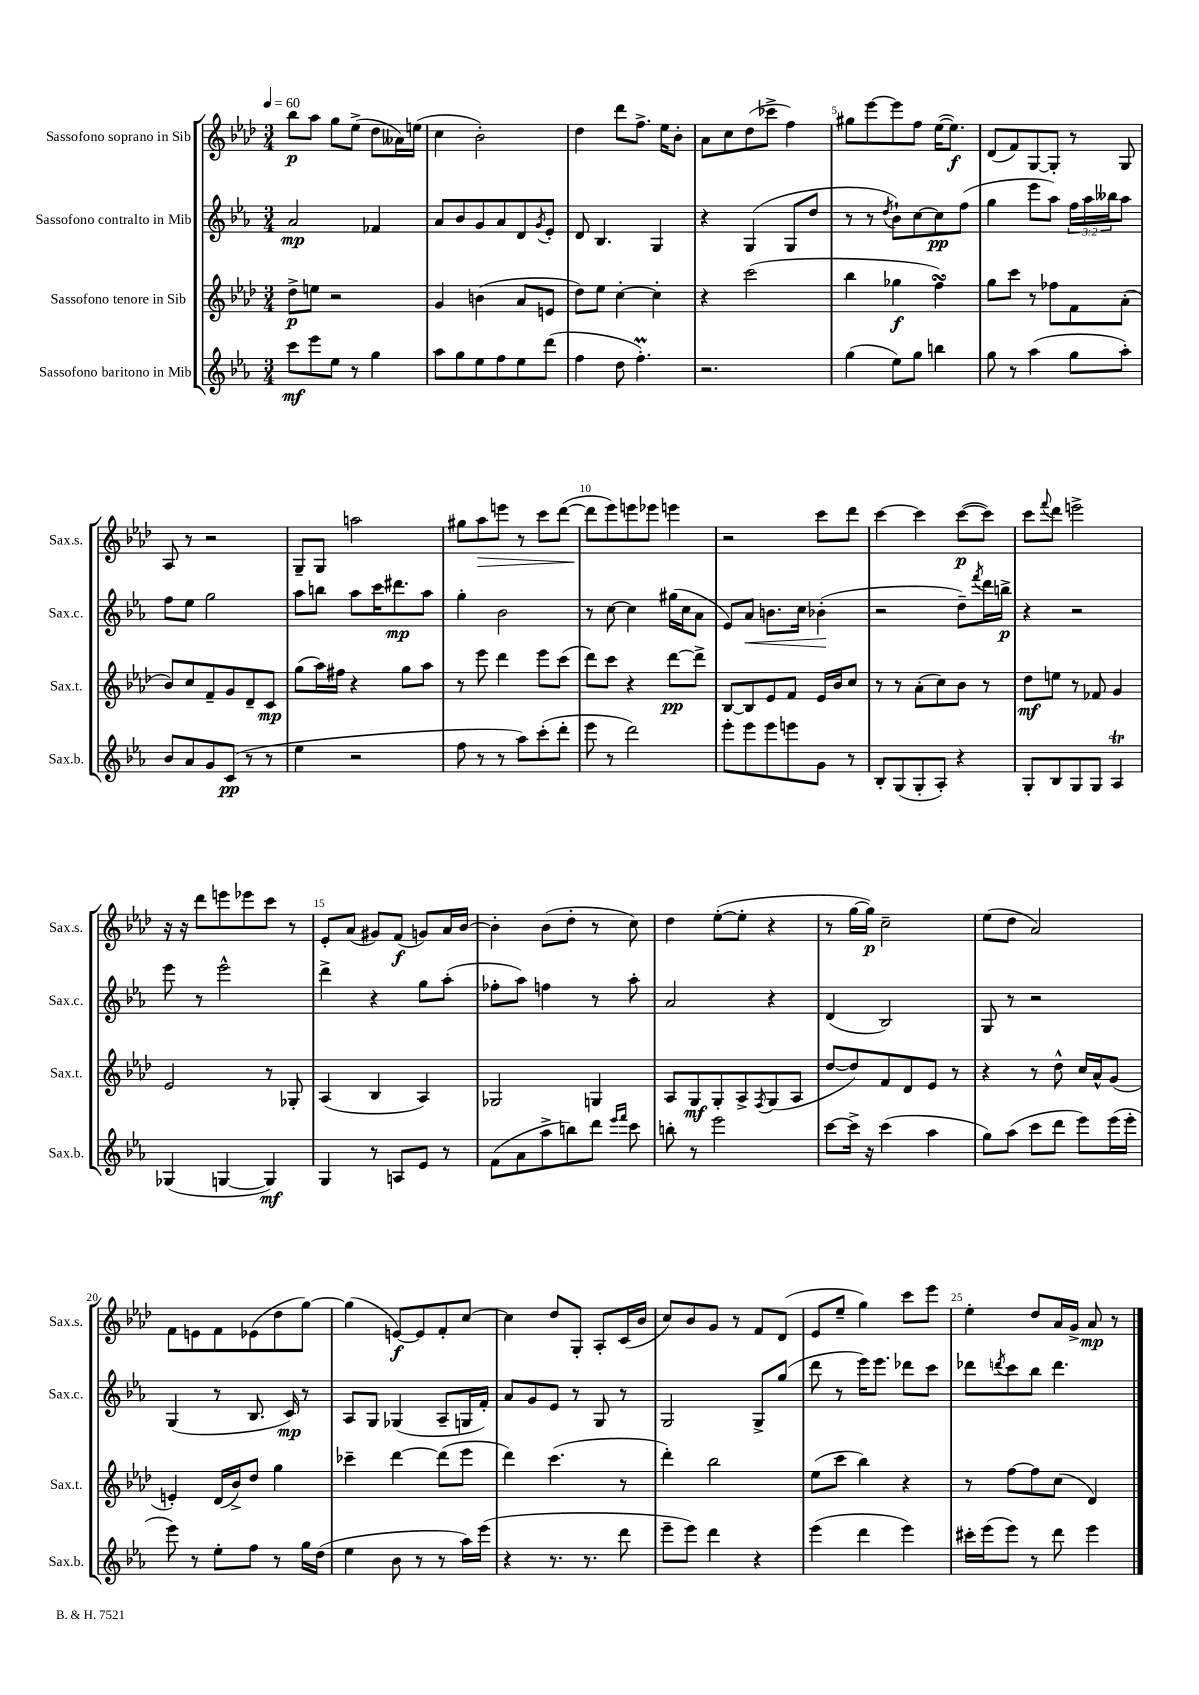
<<
\new StaffGroup <<
\new Staff = "s0" \with { instrumentName = "Sassofono soprano in Sib" shortInstrumentName = "Sax.s." } {
    \clef treble \key aes \major \numericTimeSignature \time 3/4 \tempo 4 = 60
    bes''8\p aes''8 g''8 ees''8->( des''8 aeses'16) e''16( |
    c''4 bes'2-.) |
    des''4 des'''8 f''8.-> ees''16 bes'8-. |
    aes'8 c''8 des''8( ces'''8-> f''4) |
    gis''8 ees'''8~ ees'''8 f''8 ees''16~( ees''8.\f) |
    des'8( f'8) g8~ g8-. r8 g8 |
    aes8 r8 r2 |
    g8-- g8 a''2 |
    gis''8 aes''8\> e'''8 r8 c'''8 des'''8~( |
    des'''8\! ees'''8) e'''8 ees'''8 e'''4 |
    r2 c'''8 des'''8 |
    c'''4~ c'''4 c'''8~\p( c'''8) |
    c'''8 \appoggiatura { f'''8 } des'''8 e'''2-> |
    r16 r16 des'''8 e'''8 ees'''8 c'''8 r8 |
    ees'8-. aes'8( gis'8) f'8\f( g'8) aes'16 bes'16~ |
    bes'4-. bes'8( des''8-. r8 c''8) |
    des''4 ees''8~-.( ees''8-. r4 |
    r8 g''16~ g''16\p) c''2-- |
    ees''8( des''8 aes'2) |
    f'8 e'8 f'8 ees'8( des''8 g''8~) |
    g''4( e'8~\f) e'8 f'8-. c''8~ |
    c''4 des''8 g8-. aes8-. c'16( bes'16 |
    c''8) bes'8 g'8 r8 f'8 des'8( |
    ees'8 ees''8-- g''4) c'''8 ees'''8 |
    ees''4-. des''8 aes'16 g'16-> aes'8\mp r8 \bar "|." |
}
\new Staff = "s1" \with { instrumentName = "Sassofono contralto in Mib" shortInstrumentName = "Sax.c." } {
    \clef treble \key ees \major \numericTimeSignature \time 3/4 \override Staff.TupletNumber.text = #tuplet-number::calc-fraction-text
    aes'2\mp fes'4 |
    aes'8 bes'8 g'8 aes'8 d'8 \acciaccatura { g'8 } ees'8-. |
    d'8 bes4. g4 |
    r4 g4( g8 d''8 |
    r8 r8 \acciaccatura { d''8 } bes'8-!) c''8~ c''8\pp f''8( |
    g''4 ees'''8 aes''8) \tuplet 3/2 { f''16 aes''16 beses''16 } aes''8 |
    f''8 ees''8 g''2 |
    aes''8 b''8 aes''8 c'''16 dis'''8.\mp aes''8 |
    g''4-. bes'2 |
    r8 c''8~ c''4 gis''16( c''16 aes'8 |
    ees'8) aes'8\< b'8. c''16 bes'4-.\!( |
    r2 d''8--) \acciaccatura { f'''8 } d'''16 b''16->\p |
    r4 r2 |
    ees'''8 r8 ees'''2-^ |
    d'''4-> r4 g''8 aes''8-.( |
    fes''8-. aes''8) f''4 r8 aes''8-. |
    aes'2 r4 |
    d'4( bes2) |
    g8 r8 r2 |
    g4( r8 bes8. c'16\mp) r8 |
    aes8 g8 ges4( aes8-- g16 f'16-.) |
    aes'8 g'8 ees'8 r8 g8 r8 |
    g2 g8-> g''8( |
    d'''8 r8 ees'''16) ees'''8. des'''8 c'''8 |
    des'''8 \acciaccatura { d'''8 } c'''8 bes''8 d'''4. \bar "|." |
}
\new Staff = "s2" \with { instrumentName = "Sassofono tenore in Sib" shortInstrumentName = "Sax.t." } {
    \clef treble \key aes \major \numericTimeSignature \time 3/4
    des''8->\p e''8 r2 |
    g'4 b'4( aes'8 e'8 |
    des''8) ees''8 c''4~-. c''4-. |
    r4 c'''2( |
    bes''4 ges''4\f f''4\turn) |
    g''8 c'''8 r8 fes''8 f'8 aes'8-.( |
    bes'8) c''8 f'8-- g'8 des'8-- c'8\mp |
    g''8( aes''16) fis''16 r4 g''8 aes''8 |
    r8 ees'''8 des'''4 ees'''8 c'''8( |
    des'''8) c'''8 r4 des'''8~\pp des'''8-> |
    bes8~ bes8 ees'8 f'8 ees'16 bes'16 c''8 |
    r8 r8 aes'8-.( c''8) bes'8 r8 |
    des''8\mf e''8 r8 fes'8 g'4 |
    ees'2 r8 ges8-. |
    aes4( bes4 aes4) |
    ges2 g4 |
    aes8 g8\mf g8-. aes8-> \acciaccatura { f8 } g8( aes8 |
    des''8~ des''8) f'8 des'8 ees'8 r8 |
    r4 r8 des''8-^ c''16 aes'16-^ g'8( |
    e'4-.) des'16( bes'16->) des''8 g''4 |
    ces'''4-- des'''4~ des'''8( ees'''8 |
    des'''4) c'''4.( r8 |
    des'''4-.) bes''2 |
    ees''8( c'''8 bes''4) r4 |
    r8 f''8~ f''8 c''8( des'4) \bar "|." |
}
\new Staff = "s3" \with { instrumentName = "Sassofono baritono in Mib" shortInstrumentName = "Sax.b." } {
    \clef treble \key ees \major \numericTimeSignature \time 3/4
    c'''8\mf ees'''8 ees''8 r8 g''4 |
    aes''8 g''8 ees''8 f''8 ees''8 d'''8( |
    f''4 d''8 f''4.-.\prall) |
    r2. |
    g''4( ees''8) g''8 b''4 |
    g''8 r8 aes''4( g''8 aes''8-.) |
    bes'8 aes'8 g'8 c'8\pp( r8 r8 |
    ees''4 r2 |
    f''8 r8 r8 aes''8) c'''8-.( d'''8-. |
    ees'''8 r8 d'''2) |
    ees'''8-. ees'''8 ees'''8 e'''8 g'8 r8 |
    bes8-. g8( g8-. aes8-.) r4 |
    g8-. bes8 g8 g8 aes4\trill |
    ges4( g4~ g4\mf) |
    g4 r8 a8 ees'8 r8 |
    f'8( aes'8 aes''8-> b''8) d'''8 \grace { ees'''16 f'''16 } c'''8 |
    b''8-. r8 ees'''2 |
    c'''8~ c'''16-> r16 c'''4( aes''4 |
    g''8) aes''8( c'''8 d'''8 ees'''8) ees'''16( ees'''16-. |
    ees'''8) r8 ees''8-. f''8 r8 g''16 d''16( |
    ees''4 bes'8 r8 r8 aes''16) ees'''16( |
    r4 r8. r8. d'''8 |
    ees'''8-- ees'''8) d'''4 r4 |
    ees'''4( d'''4 ees'''4) |
    cis'''16-. ees'''16( ees'''8) r8 d'''8 ees'''4 \bar "|." |
}
>>
>>
\layout { \context { \Score \override BarNumber.break-visibility = ##(#f #t #t) barNumberVisibility = #(every-nth-bar-number-visible 5) } }
